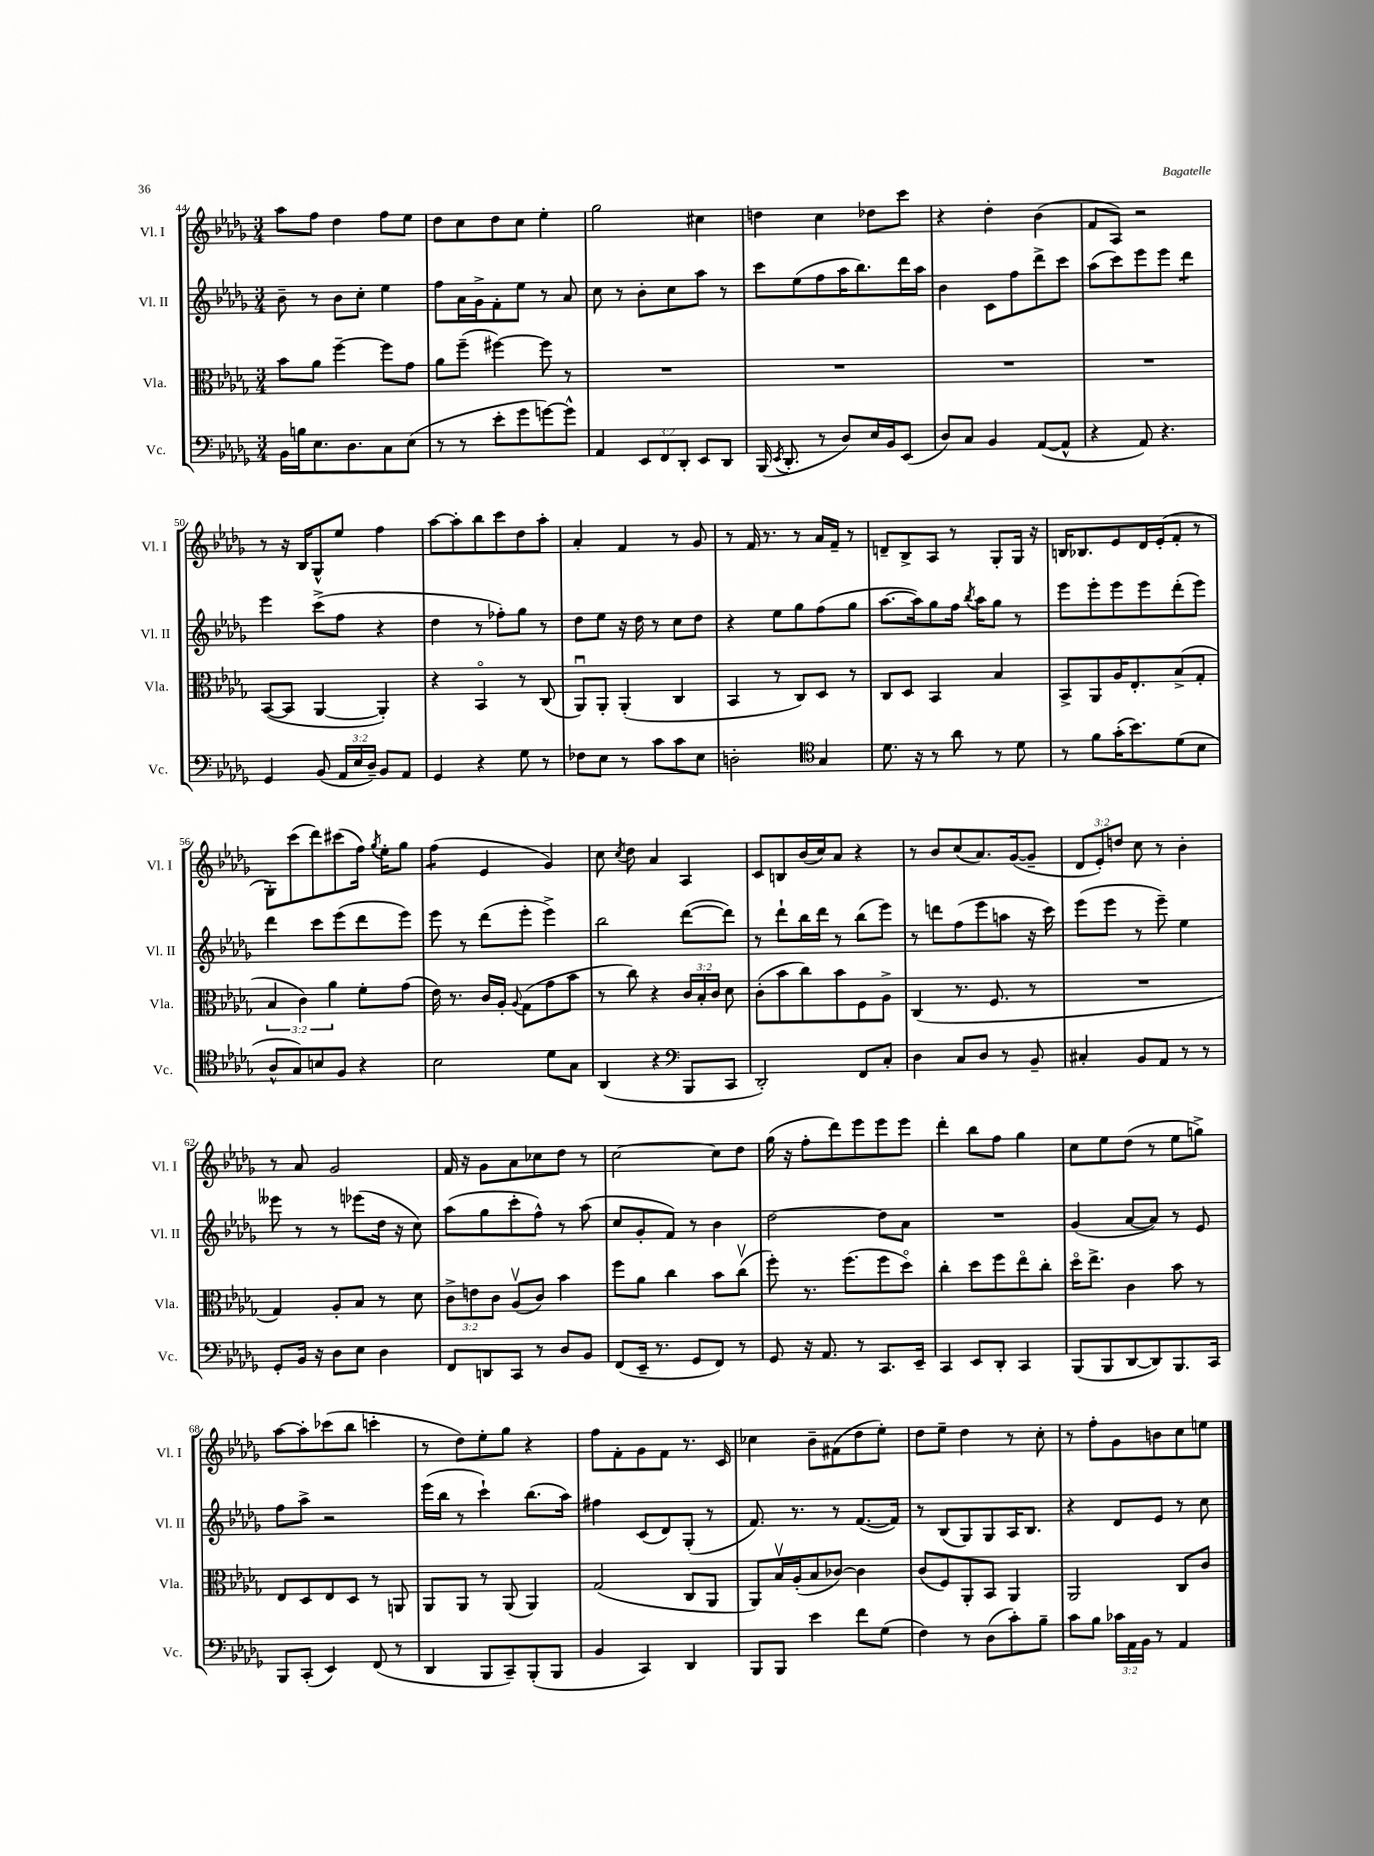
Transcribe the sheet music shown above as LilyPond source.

<<
\new StaffGroup <<
\new Staff = "s0" \with { instrumentName = "Vl. I" shortInstrumentName = "Vl. I" } {
    \clef treble \key des \major \numericTimeSignature \time 3/4 \override Staff.TupletNumber.text = #tuplet-number::calc-fraction-text
    \autoBeamOff aes''8[ f''8] des''4 f''8[ ees''8] |
    des''8[ c''8 des''8 c''8] ees''4-. |
    ges''2 cis''4 |
    d''4 c''4 des''8[ c'''8] |
    r4 des''4-. bes'4( |
    f'8[ aes8]) r2 |
    r8 r16 bes16[ ges8-^ ees''8] f''4 |
    aes''8[~ aes''8-. bes''8 c'''8 des''8 aes''8]-. |
    aes'4-. f'4 r8 ges'8 |
    r8 f'16 r8. r8 aes'16[ f'16]-- r8 |
    d'8[-- bes8-> aes8] r8 ges8[-. ges16] r16 |
    b16[ bes8. ees'8 des'16 ees'16-.( f'8]-. r8 |
    ges8[-.) c'''8( des'''8) cis'''8( f''16]) \acciaccatura { ges''8 } ees''16[-. ges''8] |
    f''4:8( ees'4 ges'4) |
    c''8 \acciaccatura { c''8 } des''8 aes'4 aes4 |
    c'8[ b8 bes'16( c''16) aes'8] r4 |
    r8 bes'8[ c''8( aes'8.) ges'16~( ges'8]-- |
    \tuplet 3/2 { des'8[ ees'8-.) d''8] } c''8 r8 bes'4-. |
    r8 aes'8 ges'2 |
    f'16 r16 ges'8[ aes'8 ces''8 des''8] r8 |
    c''2~ c''8[ des''8] |
    ges''16( r16 f''8[-. des'''8) ees'''8 ees'''8 ees'''8] |
    des'''4-. bes''8[ f''8] ges''4 |
    c''8[ ees''8 des''8]( r8 ees''8[ g''8]->) |
    aes''8[~ aes''8-. ces'''8( bes''8] c'''4-. |
    r8 des''8[) ees''8-. ges''8] r4 |
    f''8[ f'8-. ges'8 f'8] r8. c'16 |
    ces''4 bes'8[-- fis'8( des''8 ees''8]-.) |
    des''8[ ees''8]-- des''4 r8 c''8-. |
    r8 f''8[-. ges'8 b'8 c''8 e''8] \bar "|." |
}
\new Staff = "s1" \with { instrumentName = "Vl. II" shortInstrumentName = "Vl. II" } {
    \clef treble \key des \major \numericTimeSignature \time 3/4
    \autoBeamOff bes'8-- r8 bes'8[ c''8]-. ees''4 |
    f''8[ aes'16 ges'16-> f'8-. ees''8] r8 aes'8 |
    c''8 r8 bes'8[-. c''8 aes''8] r8 |
    c'''8[ ees''8( f''8 aes''16 bes''8.) des'''16 aes''16] |
    bes'4 c'8[ f''8 des'''8-> c'''8] |
    aes''8[( c'''8) ees'''8 ees'''8] des'''4:8 |
    ees'''4 c'''8[->( f''8] r4 |
    des''4 r8 fes''8[-.) ges''8] r8 |
    des''8[ ees''8] r16 des''16 r8 c''8[ des''8] |
    r4 ees''8[ ges''8 f''8( ges''8] |
    aes''8.[~ aes''16) ges''8 f''16] \acciaccatura { bes''8 } aes''16[ ges''8] r8 |
    ees'''8[ ees'''8-. ees'''8 ees'''8 des'''8-.( ees'''8]) |
    des'''4 c'''8[ ees'''8( des'''8 ees'''8]) |
    ees'''8 r8 des'''8[( ees'''8]-. ees'''4->) |
    bes''2 des'''8[~( des'''8]) |
    r8 des'''8[-! bes''16 des'''16] r8 bes''8[( ees'''8]) |
    r8 d'''8[ f''8( ees'''8 a''8] r16 c'''16) |
    ees'''8[( ees'''8] r8 ees'''8--) ees''4 |
    eeses'''8 r8 r8 ees'''8[( des''16] r16 c''8) |
    aes''8[( ges''8 c'''8-. f''8]-^) r8 aes''8( |
    c''8[ ges'8-. f'8]) r8 bes'4 |
    des''2~ des''8[ aes'8] |
    R2. |
    ges'4( aes'8[~ aes'8]) r8 ees'8 |
    f''8[ aes''8]-> r2 |
    ees'''16[( bes''16] r8 c'''4-!) bes''8.[( aes''16]) |
    fis''4 c'8[( des'8) ges8]-.( r8 |
    f'8.) r8. r8 f'8.[~( f'16]) |
    r8 bes8[( ges8) ges8 aes16 bes8.] |
    r4 des'8[ ees'8] r8 c''8 \bar "|." |
}
\new Staff = "s2" \with { instrumentName = "Vla." shortInstrumentName = "Vla." } {
    \clef alto \key des \major \numericTimeSignature \time 3/4 \override Staff.TupletNumber.text = #tuplet-number::calc-fraction-text
    \autoBeamOff bes'8[ aes'8] f''4~-- f''8[ ges'8] |
    aes'8[ f''8]--( fis''4~) fis''8 r8 |
    R2. |
    R2. |
    R2. |
    R2. |
    bes,8[~( bes,8] aes,4~ aes,4-.) |
    r4 bes,4\flageolet r8 c8( |
    aes,8[\downbow) aes,8]-. aes,4-.( c4 |
    bes,4 r8 c8[) des8] r8 |
    c8[ des8] bes,4 bes4 |
    bes,8[-> aes,8 aes16 ees8.-. bes8->( ges8]-. |
    \tuplet 3/2 { bes4 c'4) aes'4 } f'8[-. ges'8]( |
    ees'16) r8. c'16[ aes16]-. \appoggiatura { aes8 } ges8[( ges'8 bes'8] |
    r8 c''8) r4 \tuplet 3/2 { c'16[ bes16-. c'16] } des'8 |
    c'8[-.( bes'8 c''8) bes'8 f8 aes8]-> |
    c4( r8. f8. r8 |
    R2. |
    ges4) aes8[-. bes8] r8 des'8 |
    \tuplet 3/2 { c'8[-> e'8 c'8] } aes8[\upbow( c'8]) bes'4 |
    f''8[ aes'8] c''4 bes'8[ c''8]\upbow( |
    f''8-.) r8. f''8.[( f''8 des''8]\flageolet) |
    c''4-. des''8[ f''8 ees''8\flageolet c''8]-. |
    des''16[\flageolet ees''8.]-> c'4 bes'8 r8 |
    ees8[ des8 ees8 des8] r8 a,8 |
    aes,8[ aes,8] r8 aes,8( aes,4) |
    ges2( c8[ aes,8] |
    aes,8[) bes16\upbow aes16-.( bes8 ces'8]~) ces'4 |
    c'8[( f8) aes,8-. bes,8] aes,4 |
    aes,2 c8[ c'8] \bar "|." |
}
\new Staff = "s3" \with { instrumentName = "Vc." shortInstrumentName = "Vc." } {
    \clef bass \key des \major \numericTimeSignature \time 3/4 \override Staff.TupletNumber.text = #tuplet-number::calc-fraction-text
    \autoBeamOff bes,16[ b16 ees8. des8. c8 ees8]( |
    r8 r8 ees'8[-. ges'8 g'8~) g'8]-^ |
    aes,4 \tuplet 3/2 { ees,8[ f,8 des,8]-. } ees,8[ des,8] |
    bes,,16( \acciaccatura { ees,8 } des,8.-. r8 des8[) ees16 bes,16 ees,8]( |
    des8[) c8] bes,4 aes,8[~( aes,8]-^ |
    r4 aes,8) r4. |
    ges,4 bes,8( \tuplet 3/2 { aes,16[ ees16 des16]--) } bes,8[ aes,8] |
    ges,4 r4 ges8 r8 |
    fes8[ ees8] r8 c'8[ c'8 ees8] |
    d2-. \clef tenor ges4 |
    des'8. r16 r8 aes'8 r8 des'8 |
    r8 f'8[ ges'16-.( bes'8.) des'8( bes8] |
    aes8[-^ ges8) b8 f8] r4 |
    bes2 des'8[ ges8] |
    aes,4( r4 \clef bass bes,,8[ c,8] |
    des,2-.) f,8[ c8]-. |
    des4 c8[ des8] r8 bes,8-- |
    cis4-. bes,8[ aes,8] r8 r8 |
    ges,8[-. bes,16] r16 des8[ ees8] des4 |
    f,8[ d,8 c,8] r8 des8[ bes,8] |
    f,8[( ees,16]-- r8. ges,8[ f,8]) r8 |
    ges,8 r16 aes,8. r8 c,8.[ ees,16]-- |
    c,4 ees,8[ des,8]-. c,4 |
    bes,,8[( bes,,8 des,8~ des,8) bes,,8. c,16] |
    bes,,8[ c,8]-.( ees,4) f,8( r8 |
    des,4 bes,,8[ c,8--) bes,,8-.( bes,,8] |
    bes,4 c,4) des,4 |
    bes,,8[ bes,,8] ees'4 f'8[ ges8]( |
    f4) r8 des8[( c'8-.) bes8]-- |
    c'8[ bes8] \tuplet 3/2 { ces'16[ aes,16 bes,16] } r8 aes,4 \bar "|." |
}
>>
>>
\layout { \context { \Score currentBarNumber = #44 } }
